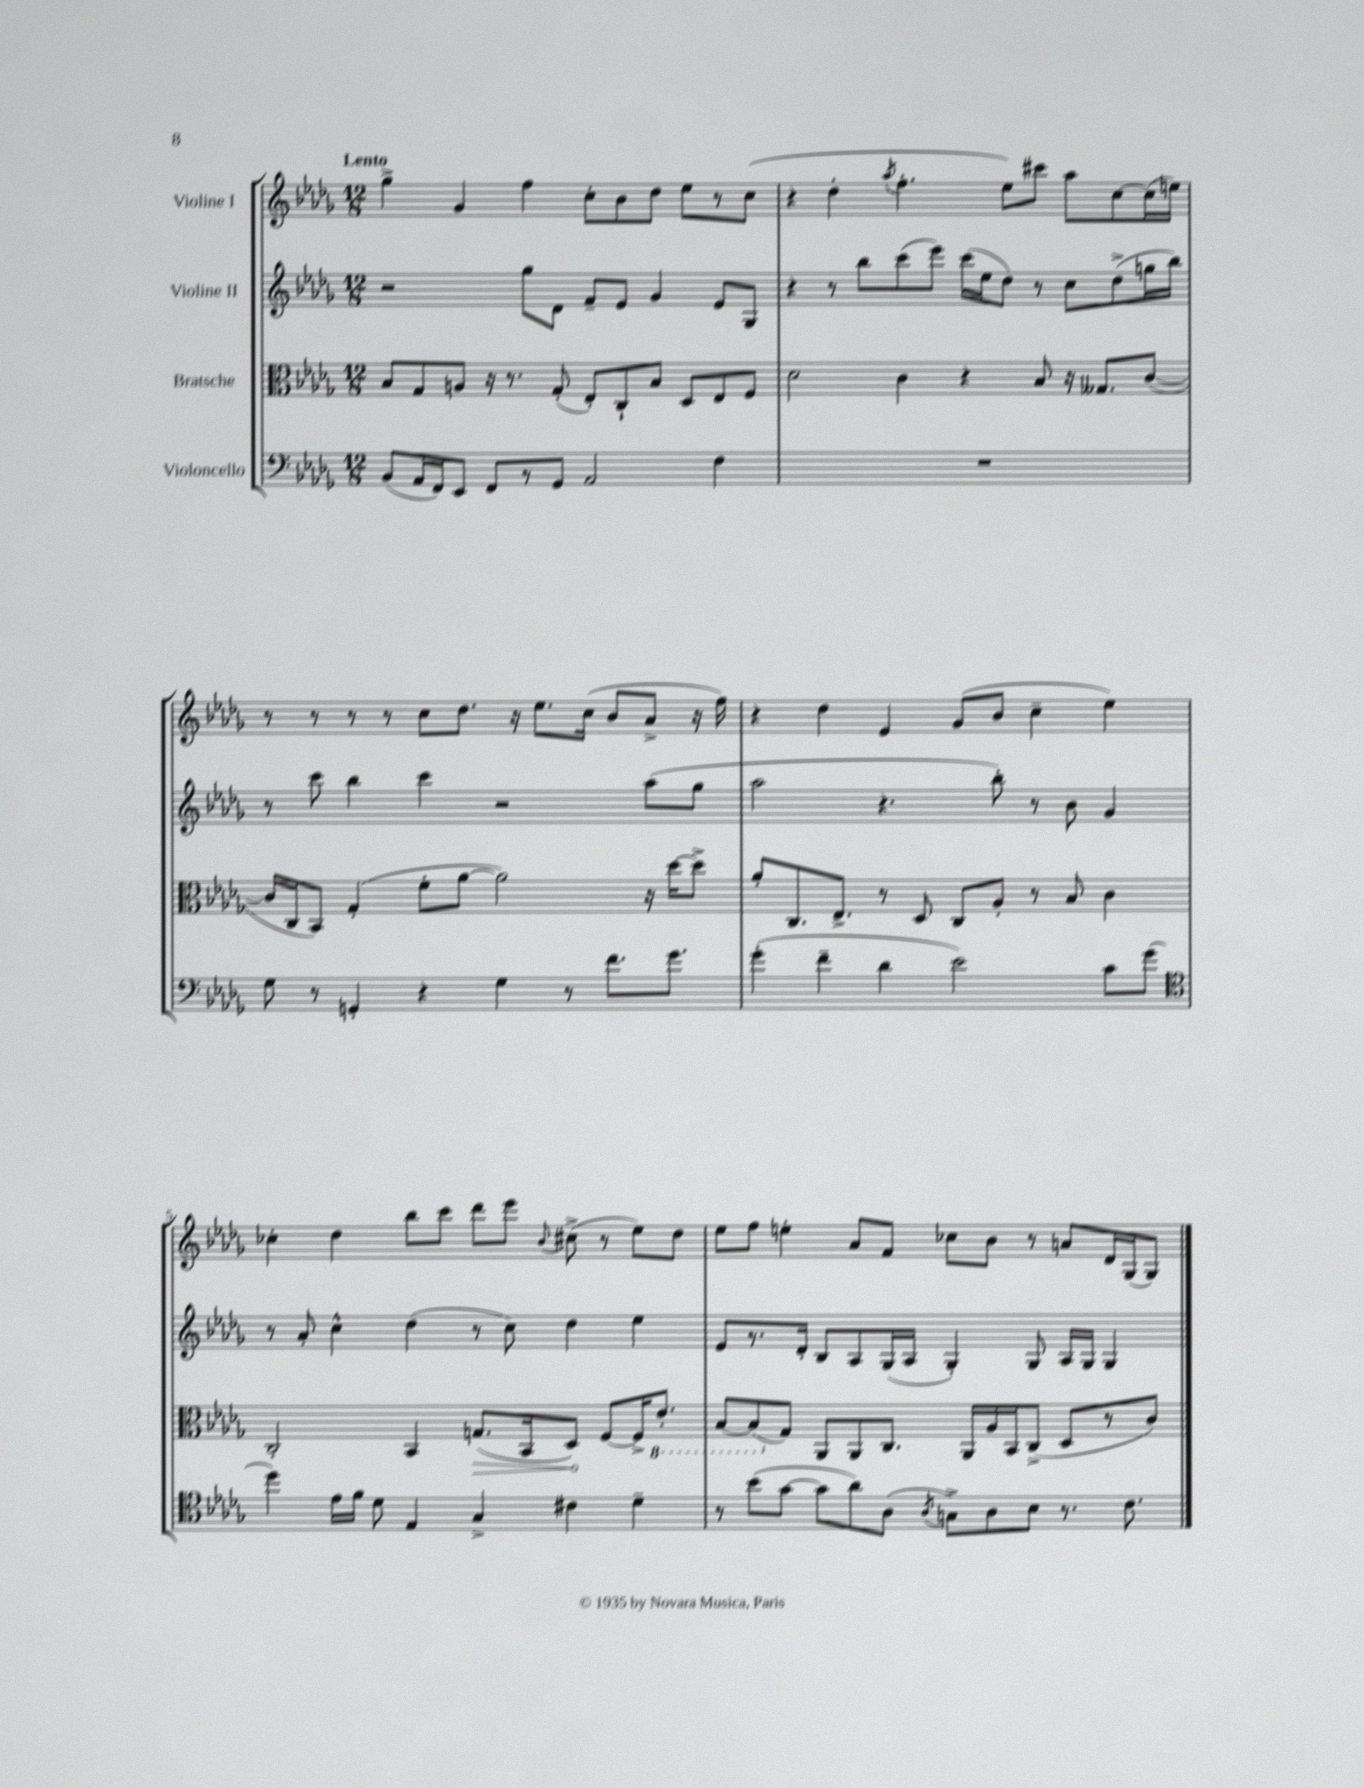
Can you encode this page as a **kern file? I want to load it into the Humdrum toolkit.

**kern	**kern	**kern	**kern
*staff4	*staff3	*staff2	*staff1
*clefF4	*clefC3	*clefG2	*clefG2
*k[b-e-a-d-g-]	*k[b-e-a-d-g-]	*k[b-e-a-d-g-]	*k[b-e-a-d-g-]
*M12/8	*M12/8	*M12/8	*M12/8
(8BB-/L	8B-/L	2r	4gg-^\
16AA-/L	8G-/	.	.
16FF/J)	.	.	.
8EE-/J	8A/J	.	4g-/
8FF/L	16r	.	.
.	8.r	.	.
8r	.	8gg-\L	4ff\
8GG-/J	(8G-'/	8d-\J	.
2AA-/	8E-'/L)	8f~/L	8cc'\L
.	8C`/	8e-/J	8b-\
.	8B-/J	4g-/	8dd-\J
.	8D-/L	.	8ee-\L
4F\	8E-/	8e-/L	8r
.	8F/J	8G-/J	(8cc\J
=	=	=	=
1.r	2d-\	4r	4r
.	.	8r	4dd-'\
.	.	8bb-\L	.
.	.	.	8qaa-/
.	4c\	(8ccc\	4.ff'\
.	.	8eee-\J)	.
.	4r	(16ccc\LL	.
.	.	16ee-\J	.
.	.	8dd-\J)	8ee-\L)
.	8B-/	8r	8ccc#\J
.	16r	8cc\L	8aa-\L
.	8.G--/L	.	.
.	.	(8dd-^\	[8cc\
.	([8c/J	16gg\L	(16cc\]L
.	.	16bb-\JJ)	16ee\JJ)
=	=	=	=
8G-\	16c/]LL	8r	8r
.	16C/J	.	.
8r	8BB-/J)	8ccc\	8r
4GG'/	(4G-'/	4bb-\	8r
.	.	.	8r
4r	8f'\L	4ccc\	8cc\L
.	[8a-\J	.	8.dd-\J
4G-\	2a-\])	2r	.
.	.	.	16r
.	.	.	8.ee-\L
8r	.	.	.
.	.	.	(16cc\Jk
8.f\L	.	.	8b-/L
.	16r	(8aa-\L	8a-^/J
8.g-\J	[16dd-\LK	.	.
.	8dd-^\]J	8gg-\J	16r
.	.	.	16ff\)
=	=	=	=
(4g-'\	8a-'/L	2aa-\	4r
.	8.C/	.	.
4f~\	.	.	4dd-\
.	8.E-^/J	.	.
4d-\	8r	4.r	4e-/
.	8D-/	.	.
2e-\)	8C/L	.	(8g-/L
.	8A-'/J	8bb-'\)	8b-/J
.	8r	8r	4cc~\
.	8B-/	8b-\	.
8c\L	4c\	4g-/	4ee-\)
(8g-\J	.	.	.
=	=	=	=
*clefC4	*	*	*
4dd-\)	2C'/	8r	4cc-'\
.	.	8a-'/	.
16e-\LL	.	4cc^^\	4dd-\
16f\JJ	.	.	.
8d-\	.	.	.
4E-/	4BB-/	(4dd-\	8bb-\L
.	.	.	8ccc\J
4G-^/	(8.G/L	8r	8ddd-\L
.	.	8cc\)	8eee-\J
.	16BB-/k	.	.
.	.	.	8qqb-/
4c#\	8D-/J)	4dd-\	(8cc#^\
.	[8F/L	.	8r
4d-~\	16F^/]K	4ee-\	8ee-\L)
.	8.E-'/J	.	.
.	.	.	8dd-\J
=	=	=	=
8r	[8BB-/L	8e-/L	8ee-\L
(8b-\L	(8BB-/]	8.r	8ff\J
[8g-\J	8G-/J)	.	4ee'\
.	.	16d-'/Jk	.
8g-\]L	8AA-/L	8B-/L	.
8a-\)	8AA-/	8A-/	8a-/L
(8A-\J	8.C/J	(16G-/L	8f/J
.	.	16A-/JJ	.
8qA-/	.	.	.
8G^\L)	.	4G-'/)	8cc-\L
.	16AA-/LL	.	.
8A-\	16A-/	.	8b-\J
.	16BB-/J	.	.
8B-\J	(8C^/J	8G-/	8r
8.r	8D-/L	16A-/LL	8a/L
.	.	16G-/JJ	.
.	8r	4G-/	16d-/L
8.c\	.	.	(16G-/J
.	8c/J)	.	8G-/J)
==	==	==	==
*-	*-	*-	*-
